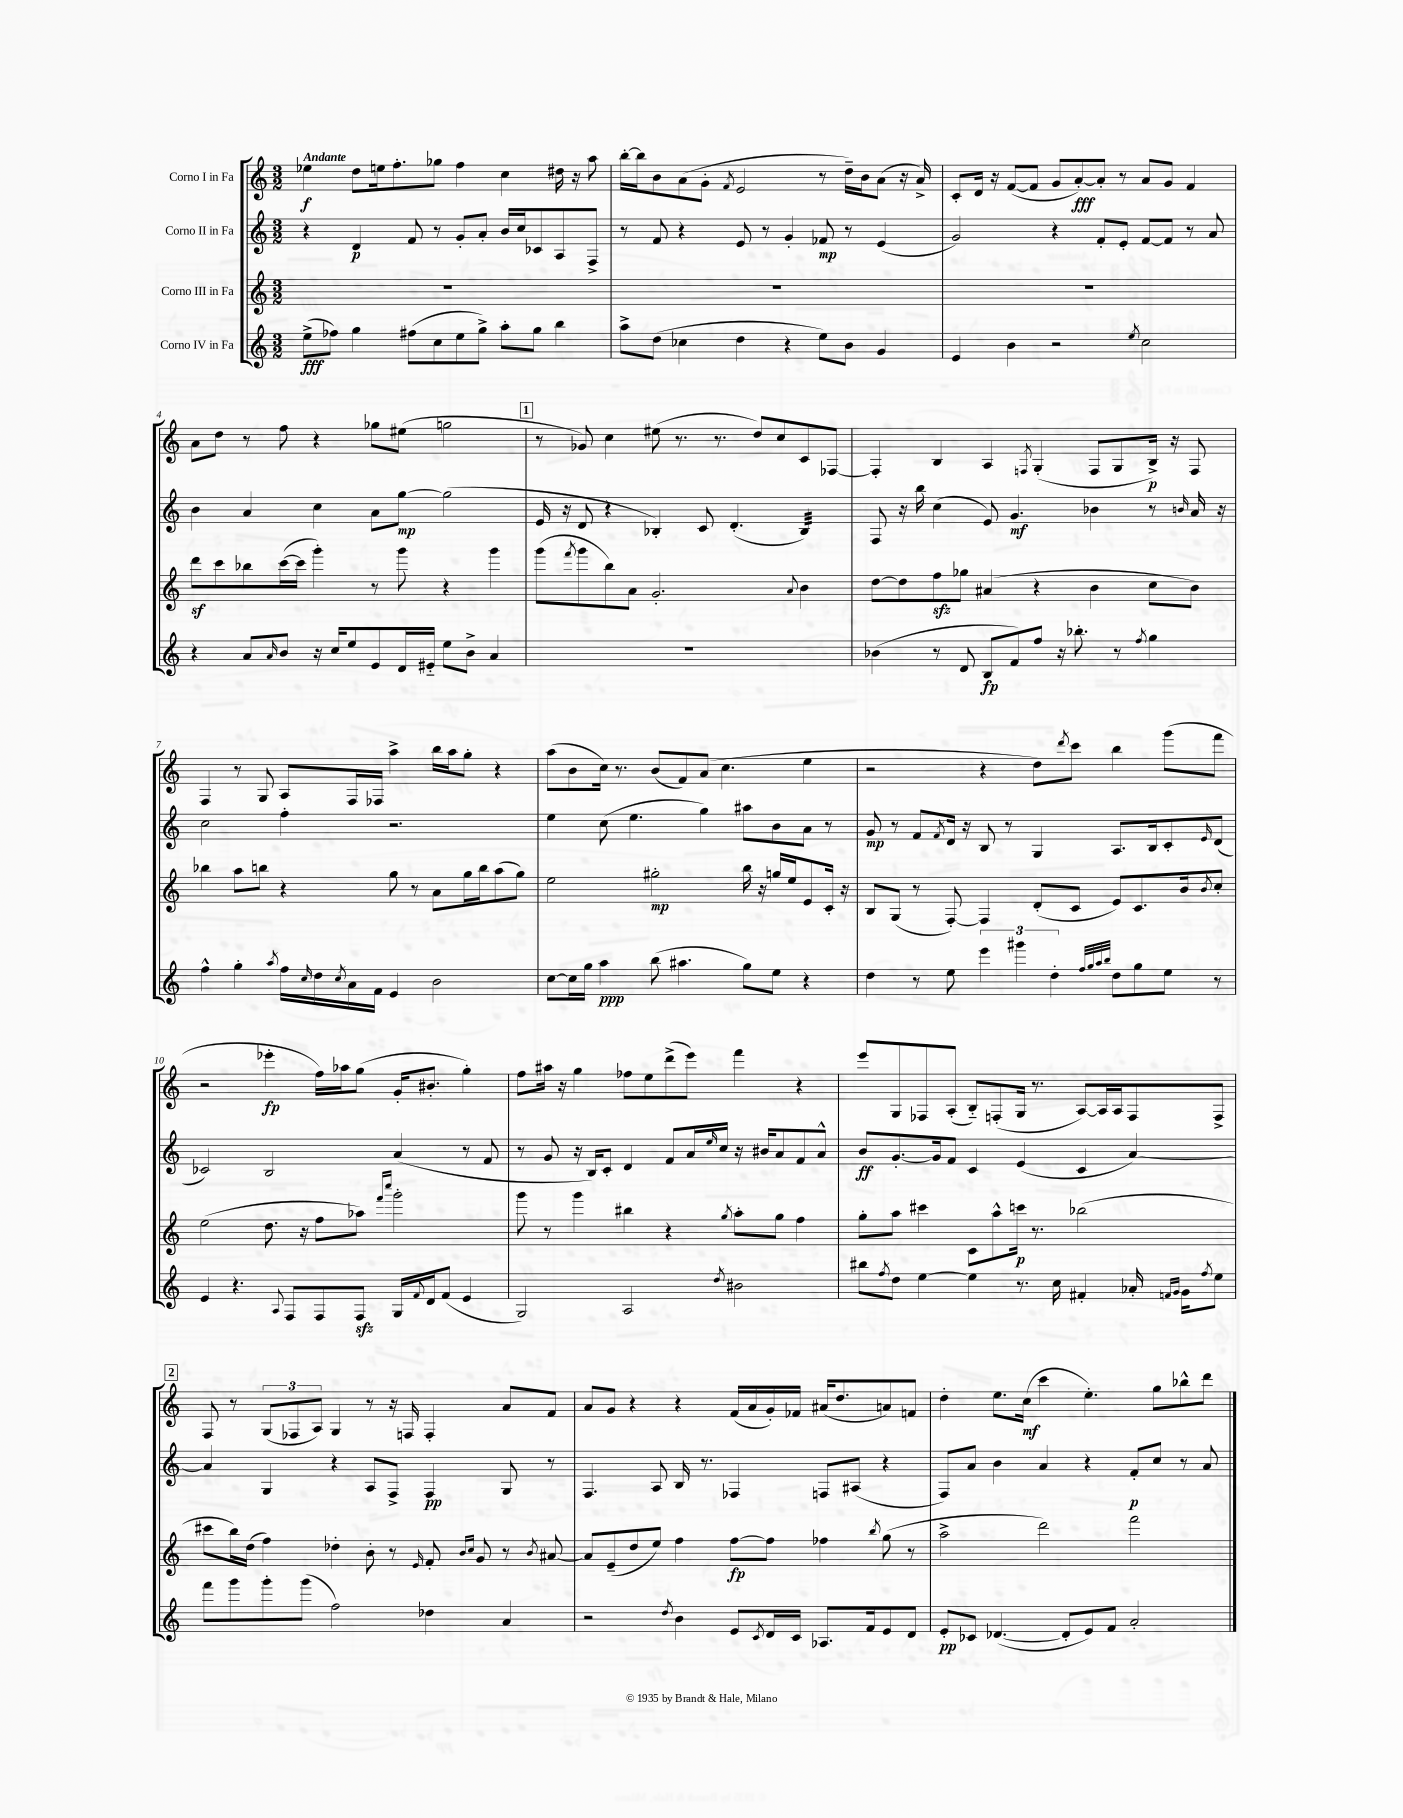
<<
\new StaffGroup <<
\new Staff = "s0" \with { instrumentName = "Corno I in Fa" } {
    \clef treble \key c \major \numericTimeSignature \time 3/2 \tempo "Andante"
    ees''4\f d''8 e''16 f''8.-. ges''8 f''4 c''4 dis''16 r16 a''8 |
    b''16~-. b''16 b'8 a'8( g'8-. \acciaccatura { f'8 } e'2 r8 d''16--) b'16 a'8( r16 a'16->) |
    c'8-. d'16 r16 f'8~( f'8 g'8 a'8~-.\fff) a'8-. r8 a'8 g'8 f'4 |
    a'8 d''8 r8 f''8 r4 ges''8 eis''8( g''2 |
    \mark \markup { \box "1" } r8 ges'8) c''4 eis''8( r8. r8. d''8) c''8 c'8 fes8~ |
    fes4-. b4 a4 \acciaccatura { f8 } g4-.( f8 g8 b16->\p) r16 f8 |
    f4 r8 g8 a8 f16 fes16 a''4-> b''16 a''16 g''8-. r4 |
    a''8( b'8 c''16) r8. b'8( f'8) a'8( c''4. e''4 |
    r2 r4 d''8) \acciaccatura { d'''8 } c'''8 b''4 g'''8( f'''8 |
    r2 ees'''4-.\fp f''16) aes''16 g''8( g'16-. bis'8.-. g''4-.) |
    f''8 ais''16 r16 g''4 fes''8 e''8 d'''8->( e'''8) f'''4 r4 |
    e'''8 g8 fes8 a8-.( b8-_) f8-.( g16 r8. a8~) a16 a16 f8 f8-> |
    \mark \markup { \box "2" } f8 r8 \tuplet 3/2 { g8( fes8 a8) } g4 r8 r16 f16 f4-. a'8 f'8 |
    a'8 g'8 r4 r4 f'16( a'16 g'16-.) fes'16 ais'16( d''8. a'8) f'8 |
    d''4-. e''8. c''16\mf( c'''4 e''4.-.) g''8 bes''8-^ d'''8 \bar "|." |
}
\new Staff = "s1" \with { instrumentName = "Corno II in Fa" } {
    \clef treble \key c \major \numericTimeSignature \time 3/2
    r4 d'4\p f'8 r8 g'8-. a'8-. b'16 c''16 ces'8 a8 f8-> |
    r8 f'8 r4 e'8 r8 g'4-. fes'8\mp r8 e'4( |
    g'2) r4 f'8-. e'8-. f'8~ f'8 r8 a'8 |
    b'4 a'4 c''4 a'8 g''8~\mp g''2( |
    \mark \markup { \box "1" } e'16 r16 d'8 r4 bes4-.) c'8 d'4.-.( bes4:32) |
    f8 r16 b''16 c''4( e'8) g'4.\mf bes'4 r8 \grace { b'16 } a'16 r16 |
    c''2 f''4-. r2. |
    e''4 c''8( e''4. g''4) ais''8 b'8 a'8 r8 |
    g'8\mp r8 f'8 \acciaccatura { f'8 } d'16 r16 b8 r8 g4 a8. b16 c'8-. \grace { e'16 } d'8( |
    ces'2) b2 a'4( r8 f'8 |
    r8 g'8 r16 b16) c'8-. d'4 f'8 a'16 \grace { e''16 } c''16 r16 bis'16 a'8 f'8 a'8-^ |
    b'8\ff g'8.~-. g'16 f'8 c'4 e'4( c'4 a'4~) |
    \mark \markup { \box "2" } a'4 g4 r4 a8 f8-> f4\pp g8 r8 |
    f4. a8 b16 r8. fes4 f8 ais8( r4 |
    f8) a'8 b'4 a'4 r4 f'8-.\p c''8 r8 a'8 \bar "|." |
}
\new Staff = "s2" \with { instrumentName = "Corno III in Fa" } {
    \clef treble \key c \major \numericTimeSignature \time 3/2
    R1. |
    R1. |
    R1. |
    d'''8\sf c'''8 bes''8 c'''16~( c'''16 g'''4-.) r8 g'''8 r4 g'''4 |
    \mark \markup { \box "1" } g'''8( \acciaccatura { f'''8 } g'''8 b''8) a'8 g'2.-. \appoggiatura { a'8 } b'4 |
    d''8~ d''8 f''8\sfz ges''8 ais'4( r4 b'4 c''8 b'8) |
    bes''4 a''8 b''8 r4 g''8 r8 a'8 g''16 b''16 a''8( g''8) |
    e''2 gis''2-.\mp b''16 r16 g''16 e''16 e'8 c'16-. r16 |
    b8 g8( r8 f8~-.) f4 d'8-.( c'8 e'8) c'8. b'16 \acciaccatura { b'8 } c''8-. |
    e''2( d''8. r16 f''8 aes''8) \grace { f'''16 c''''16 } g'''2-. |
    g'''8 r8 g'''4 bis''4 r4 \acciaccatura { g''8 } a''8-. g''8 f''4 |
    g''8-. a''8 cis'''4 c'8 a''8-^ c'''16\p r8. bes''2( |
    \mark \markup { \box "2" } cis'''8 b''16) d''16( f''4) des''4-. b'8-. r8 \grace { e'16 } f'8-. \grace { b'16 c''16 } g'8 r8 \acciaccatura { b'8 } ais'8~ |
    ais'8 e'8--( d''8 e''8) f''4 f''8~\fp f''8 fes''4 \acciaccatura { b''8 } g''8( r8 |
    a''2-> d'''2) f'''2 \bar "|." |
}
\new Staff = "s3" \with { instrumentName = "Corno IV in Fa" } {
    \clef treble \key c \major \numericTimeSignature \time 3/2
    e''8->\fff( fes''8) g''4 fis''8( c''8 e''8 g''8->) a''8-. g''8 b''4 |
    a''8-> d''8( ces''4 d''4 r4 e''8) b'8 g'4 |
    e'4 b'4 r2 \acciaccatura { e''8 } c''2 |
    r4 a'8 \grace { a'16 } b'8 r16 c''16 e''8 e'8 d'16 eis'16-_ e''8 b'8-> a'4 |
    \mark \markup { \box "1" } R1. |
    bes'4( r8 d'8 b8\fp f'8) f''8 r16 bes''8.-. r8 \acciaccatura { f''8 } g''4 |
    f''4-^ g''4-. \acciaccatura { a''8 } f''16 \grace { c''16 } d''16 \acciaccatura { c''8 } a'16 f'16 e'4 b'2 |
    c''8~ c''16 g''16 a''4\ppp b''8( ais''4. g''8) e''8 r4 |
    d''4 r8 e''8 \tuplet 3/2 { e'''4 gis'''4 d''4-. } \grace { f''32 g''32 a''32 b''32 } d''8 g''8 e''8 r8 |
    e'4 r4. \appoggiatura { a8 } f8 f8 f8\sfz g16 \appoggiatura { f'8 } d'16 f'8( e'4 |
    g2) a2 \acciaccatura { d''8 } bis'2 |
    bis''8 \acciaccatura { f''8 } d''8 e''4~ e''4 r8. c''16 fis'4-. aes'16-. \grace { f'16 g'16 } g'16 \acciaccatura { f''8 } e''8 |
    \mark \markup { \box "2" } f'''8 g'''8 g'''8-. g'''8( f''2) des''4 a'4 |
    r2 \acciaccatura { d''8 } b'4 e'8 \acciaccatura { c'8 } d'16 c'16 aes8. f'16 e'8 d'8 |
    e'8-.\pp ces'8 des'4.~( des'8-. e'8) f'8 a'2-. \bar "|." |
}
>>
>>
